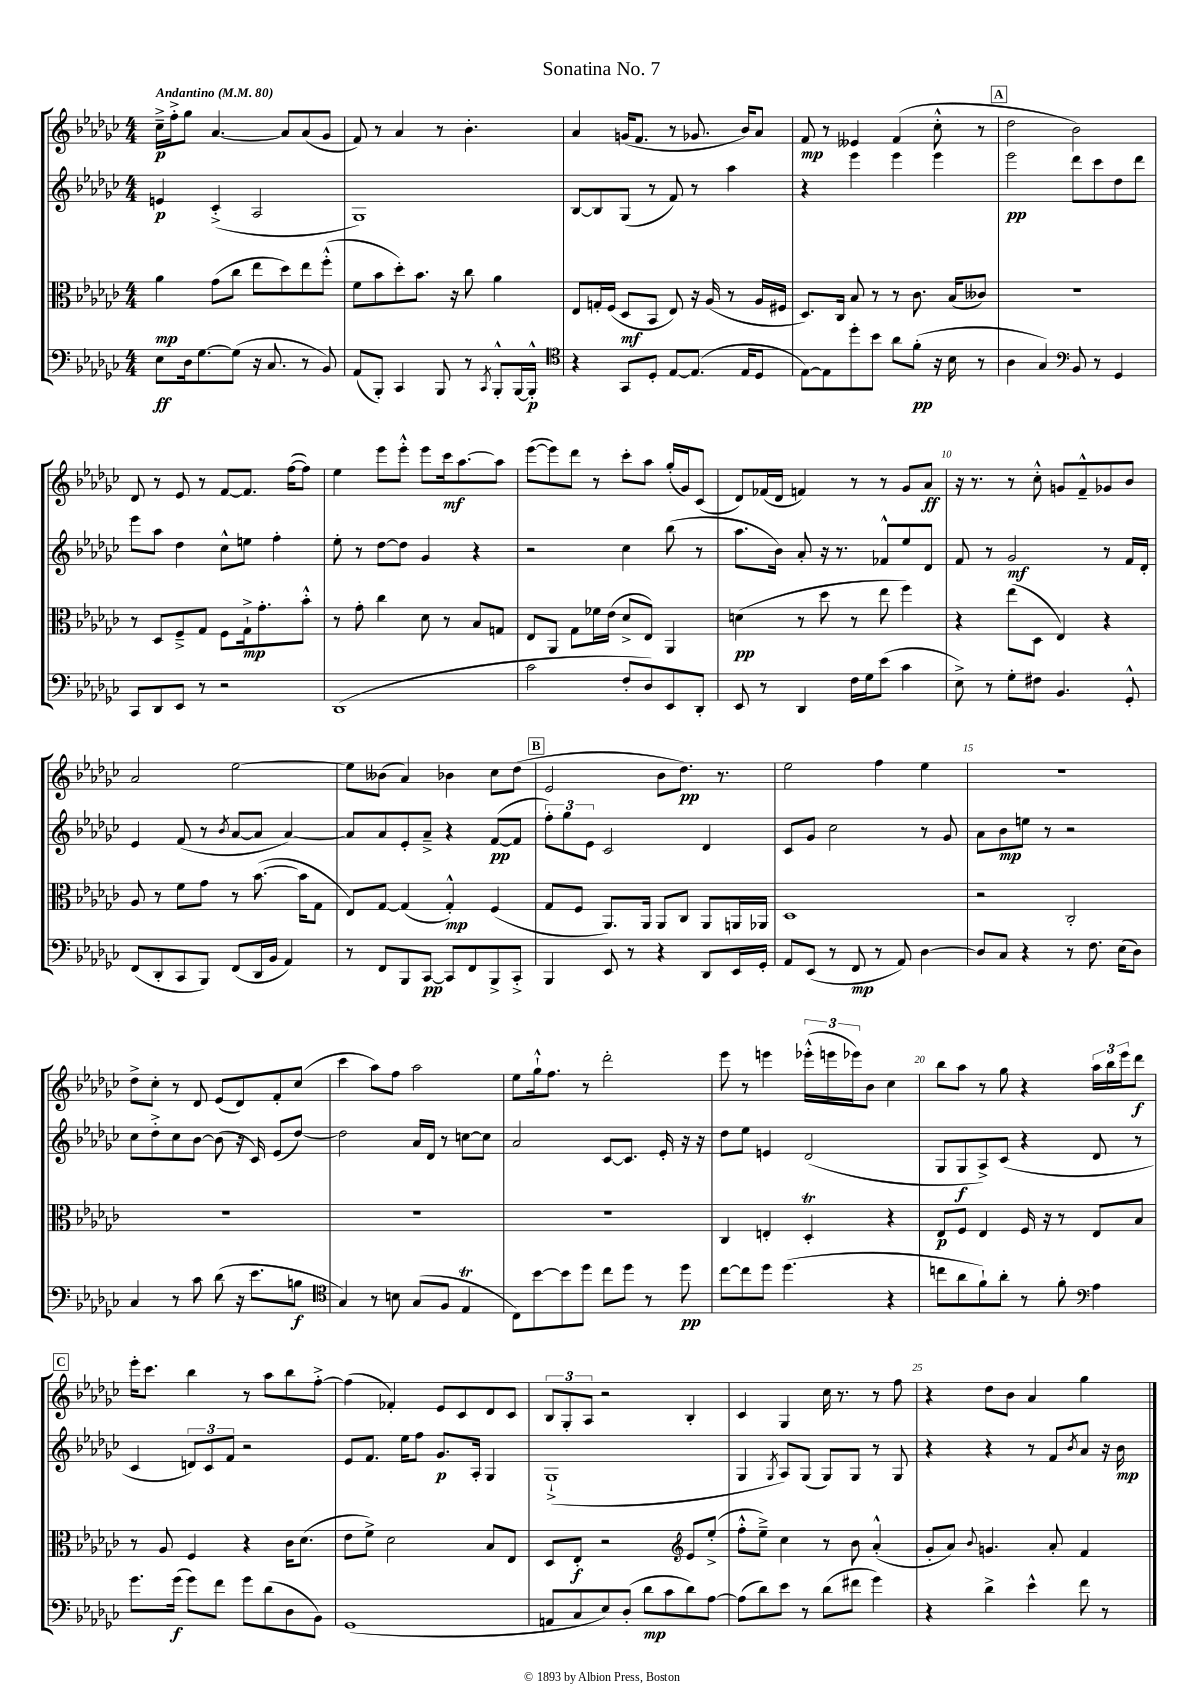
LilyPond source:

\header { title = "Sonatina No. 7" }
<<
\new StaffGroup <<
\new Staff = "s0" {
    \clef treble \key ges \major \numericTimeSignature \time 4/4 \tempo "Andantino" 4 = 80
    ces''16--->\p f''16-.-> ges''8 aes'4.~ aes'8 aes'8( ges'8 |
    f'8) r8 aes'4 r8 bes'4.-. |
    aes'4 g'16( f'8. r8 ges'8. bes'16) aes'8 |
    f'8\mp r8 eeses'4 f'4( ces''8-.-^ r8 |
    \mark \markup { \box "A" } des''2 bes'2) |
    des'8 r8 ees'8 r8 f'8~ f'8. f''16~( f''8) |
    ees''4 ees'''8 ees'''8-.-^ ees'''8 ces'''16\mf aes''8.~ aes''8 |
    ees'''8~( ees'''8) des'''8 r8 ces'''8-. aes''8 ges''16-.( ges'16) ces'8( |
    des'8) fes'16( des'16 f'4) r8 r8 ges'8 aes'8\ff |
    r16 r8. r8 ces''8-.-^ g'8 f'8---^ ges'8 bes'8 |
    aes'2 ees''2~ |
    ees''8 beses'8( aes'4) bes'4 ces''8 des''8( |
    \mark \markup { \box "B" } ees'2 bes'8 des''8.\pp) r8. |
    ees''2 f''4 ees''4 |
    r1 |
    des''8-> ces''8-. r8 des'8 ees'8( des'8) f'8-. ces''8( |
    ces'''4 aes''8) f''8 aes''2 |
    ees''8 ges''16-!-^ f''8. r8 des'''2-. |
    ees'''8 r8 e'''4 \tuplet 3/2 { ees'''16-.-^( e'''16 ees'''16) } bes'8 ces''4 |
    bes''8 aes''8 r8 ges''8 r4 \tuplet 3/2 { aes''16 bes''16 ees'''16 } des'''8\f |
    \mark \markup { \box "C" } ees'''16-. ces'''8. bes''4 r8 aes''8 bes''8 f''8~-.-> |
    f''4( fes'4-.) ees'8 ces'8 des'8 ces'8 |
    \tuplet 3/2 { bes8 ges8-. aes8 } r2 bes4-. |
    ces'4 ges4 ces''16 r8. r8 f''8 |
    r4 des''8 bes'8 aes'4 ges''4 \bar "|." |
}
\new Staff = "s1" {
    \clef treble \key ges \major \numericTimeSignature \time 4/4
    e'4\p ces'4-.->( aes2 |
    ges1) |
    bes8~ bes8 ges8( r8 f'8) r8 aes''4 |
    r4 ees'''4 ees'''4 ees'''4 |
    \mark \markup { \box "A" } ees'''2\pp des'''8 ces'''8 des''8 des'''8 |
    ees'''8 aes''8 des''4 ces''8-^ e''8 f''4-. |
    ees''8-. r8 des''8~ des''8 ges'4 r4 |
    r2 ces''4 bes''8( r8 |
    aes''8. bes'16) aes'8-. r16 r8. fes'8-^ ees''8 des'8 |
    f'8 r8 ges'2\mf r8 f'16 des'16-. |
    ees'4 f'8( r8 \acciaccatura { bes'8 } aes'8~ aes'8 aes'4~) |
    aes'8 aes'8 ees'8-. aes'8---> r4 f'8~\pp( f'8 |
    \mark \markup { \box "B" } \tuplet 3/2 { f''8-.) ges''8 ees'8 } ces'2 des'4 |
    ces'8 ges'8 ces''2 r8 ges'8 |
    aes'8 bes'8\mp e''8 r8 r2 |
    ces''8 des''8-.-> ces''8 bes'8~ bes'8( r16 ces'16) ees'8( des''8~) |
    des''2 aes'16 des'16 r8 c''8~ c''8 |
    aes'2 ces'8~ ces'8. ees'16-. r16 r16 |
    des''8 ees''8 e'4 des'2( |
    ges8 ges8\f aes8->) ces'8( r4 des'8 r8 |
    \mark \markup { \box "C" } ces'4 \tuplet 3/2 { d'8) ces'8 f'8 } r2 |
    ees'8 f'8. ees''16 f''8 ges'8.\p aes16-. ges4 |
    ges1-!->( |
    ges4 \acciaccatura { ges8 } aes8) ges8( ges8) ges8 r8 ges8 |
    r4 r4 r8 f'8 \acciaccatura { bes'8 } aes'8 r16 bes'16\mp \bar "|." |
}
\new Staff = "s2" {
    \clef alto \key ges \major \numericTimeSignature \time 4/4
    aes'4\mp ges'8( ces''8 ees''8 des''8) ees''8 f''8-.-^( |
    f'8 bes'8 des''8-.) bes'8. r16 ces''8 aes'4 |
    ees8 g16-. f16( des8\mf bes,8 ees8) r16 aes16( r8 aes16 fis16 |
    des8.) ces16 bes8 r8 r8 ces'8. bes16( ceses'8) |
    \mark \markup { \box "A" } R1 |
    r8 des8 f8---> ges8 f8 ges16-!->\mp ges'8.-. bes'8-.-^ |
    r8 ges'8-. ces''4 des'8 r8 bes8 g8 |
    ees8 aes,8 ges8 fes'16 ees'16( des'8-> ees8) aes,4 |
    d'4\pp( r8 des''8 r8 ees''8 f''4) |
    r4 ees''8( des8 ees4) r4 |
    aes8 r8 f'8 ges'8 r8 bes'8.~( bes'16 ges8 |
    ees8) ges8~ ges4( ges4-.-^\mp) f4( |
    \mark \markup { \box "B" } ges8 f8 aes,8.) aes,16 aes,8 ces8 aes,8 a,16 aes,16 |
    des1 |
    r2 ces2-. |
    R1 |
    R1 |
    R1 |
    ces4 e4-. des4-.\trill r4 |
    ees8\p f8 ees4 f16 r16 r8 ees8 bes8 |
    \mark \markup { \box "C" } r8 aes8 f4 r4 ces'16 des'8.( |
    ees'8 f'8->) des'2 bes8 ees8 |
    des8 ees8-.\f r2 \clef treble ees'8 ees''8-.->( |
    f''8-.-^ ees''8--->) ces''4 r8 bes'8 aes'4-.-^( |
    ges'8-. aes'8) \appoggiatura { bes'8 } g'4. aes'8-. f'4 \bar "|." |
}
\new Staff = "s3" {
    \clef bass \key ges \major \numericTimeSignature \time 4/4
    ees8\ff des16 ges8.~ ges8( r16 ces8. r8 bes,8) |
    aes,8( bes,,8-.) ces,4 bes,,8 r8 \acciaccatura { ces,8 } bes,,8-.-^ bes,,16~ bes,,16-.-^\p |
    \clef tenor r4 ges,8 des8-. ees8~ ees8.( ees16 des8 |
    ees8~) ees8 des''8-. bes'8 aes'8 f'8-.\pp( r16 bes16 r8 |
    \mark \markup { \box "A" } aes4 ges4) \clef bass bes,8 r8 ges,4 |
    ces,8 des,8 ees,8 r8 r2 |
    des,1( |
    ces'2 f8-. des8) ees,8 des,8-. |
    ees,8 r8 des,4 f16 ges16 ees'8( ces'4 |
    ees8->) r8 ges8-. fis8 bes,4. ges,8-.-^ |
    f,8( des,8-. ces,8 bes,,8) f,8( des,16 bes,16 aes,4) |
    r8 f,8 bes,,8 ces,8~\pp ces,8 f,8 bes,,8-> ces,8-.-> |
    \mark \markup { \box "B" } bes,,4 ees,8 r8 r4 des,8 ees,16 ges,16-. |
    aes,8 ees,8( r8 f,8\mp r8 aes,8) des4~ |
    des8 ces8 r4 r8 f8. ees16( des8) |
    ces4 r8 ces'8 des'8( r16 ees'8. b8\f |
    \clef tenor ges4) r8 b8 ges8( f8 ees4\trill |
    ces8) bes'8~ bes'8 des''8 ces''8 des''8 r8 des''8\pp |
    ces''8~ ces''8 des''8 des''4.( r4 |
    c''8 aes'8 f'8-!) aes'8-. r8 f'8-. \clef bass aes4 |
    \mark \markup { \box "C" } ges'8. ges'16\f( ges'8) f'8 ges'8 des'8( des8 bes,8) |
    ges,1( |
    a,8 ces8 ees8) des8-.( des'8\mp ces'8 des'8) aes8~ |
    aes8( des'8) ees'8 r8 des'8( fis'8 ges'4) |
    r4 des'4-> ees'4-^ f'8 r8 \bar "|." |
}
>>
>>
\layout { \context { \Score \override BarNumber.break-visibility = ##(#f #t #t) barNumberVisibility = #(every-nth-bar-number-visible 5) } }
